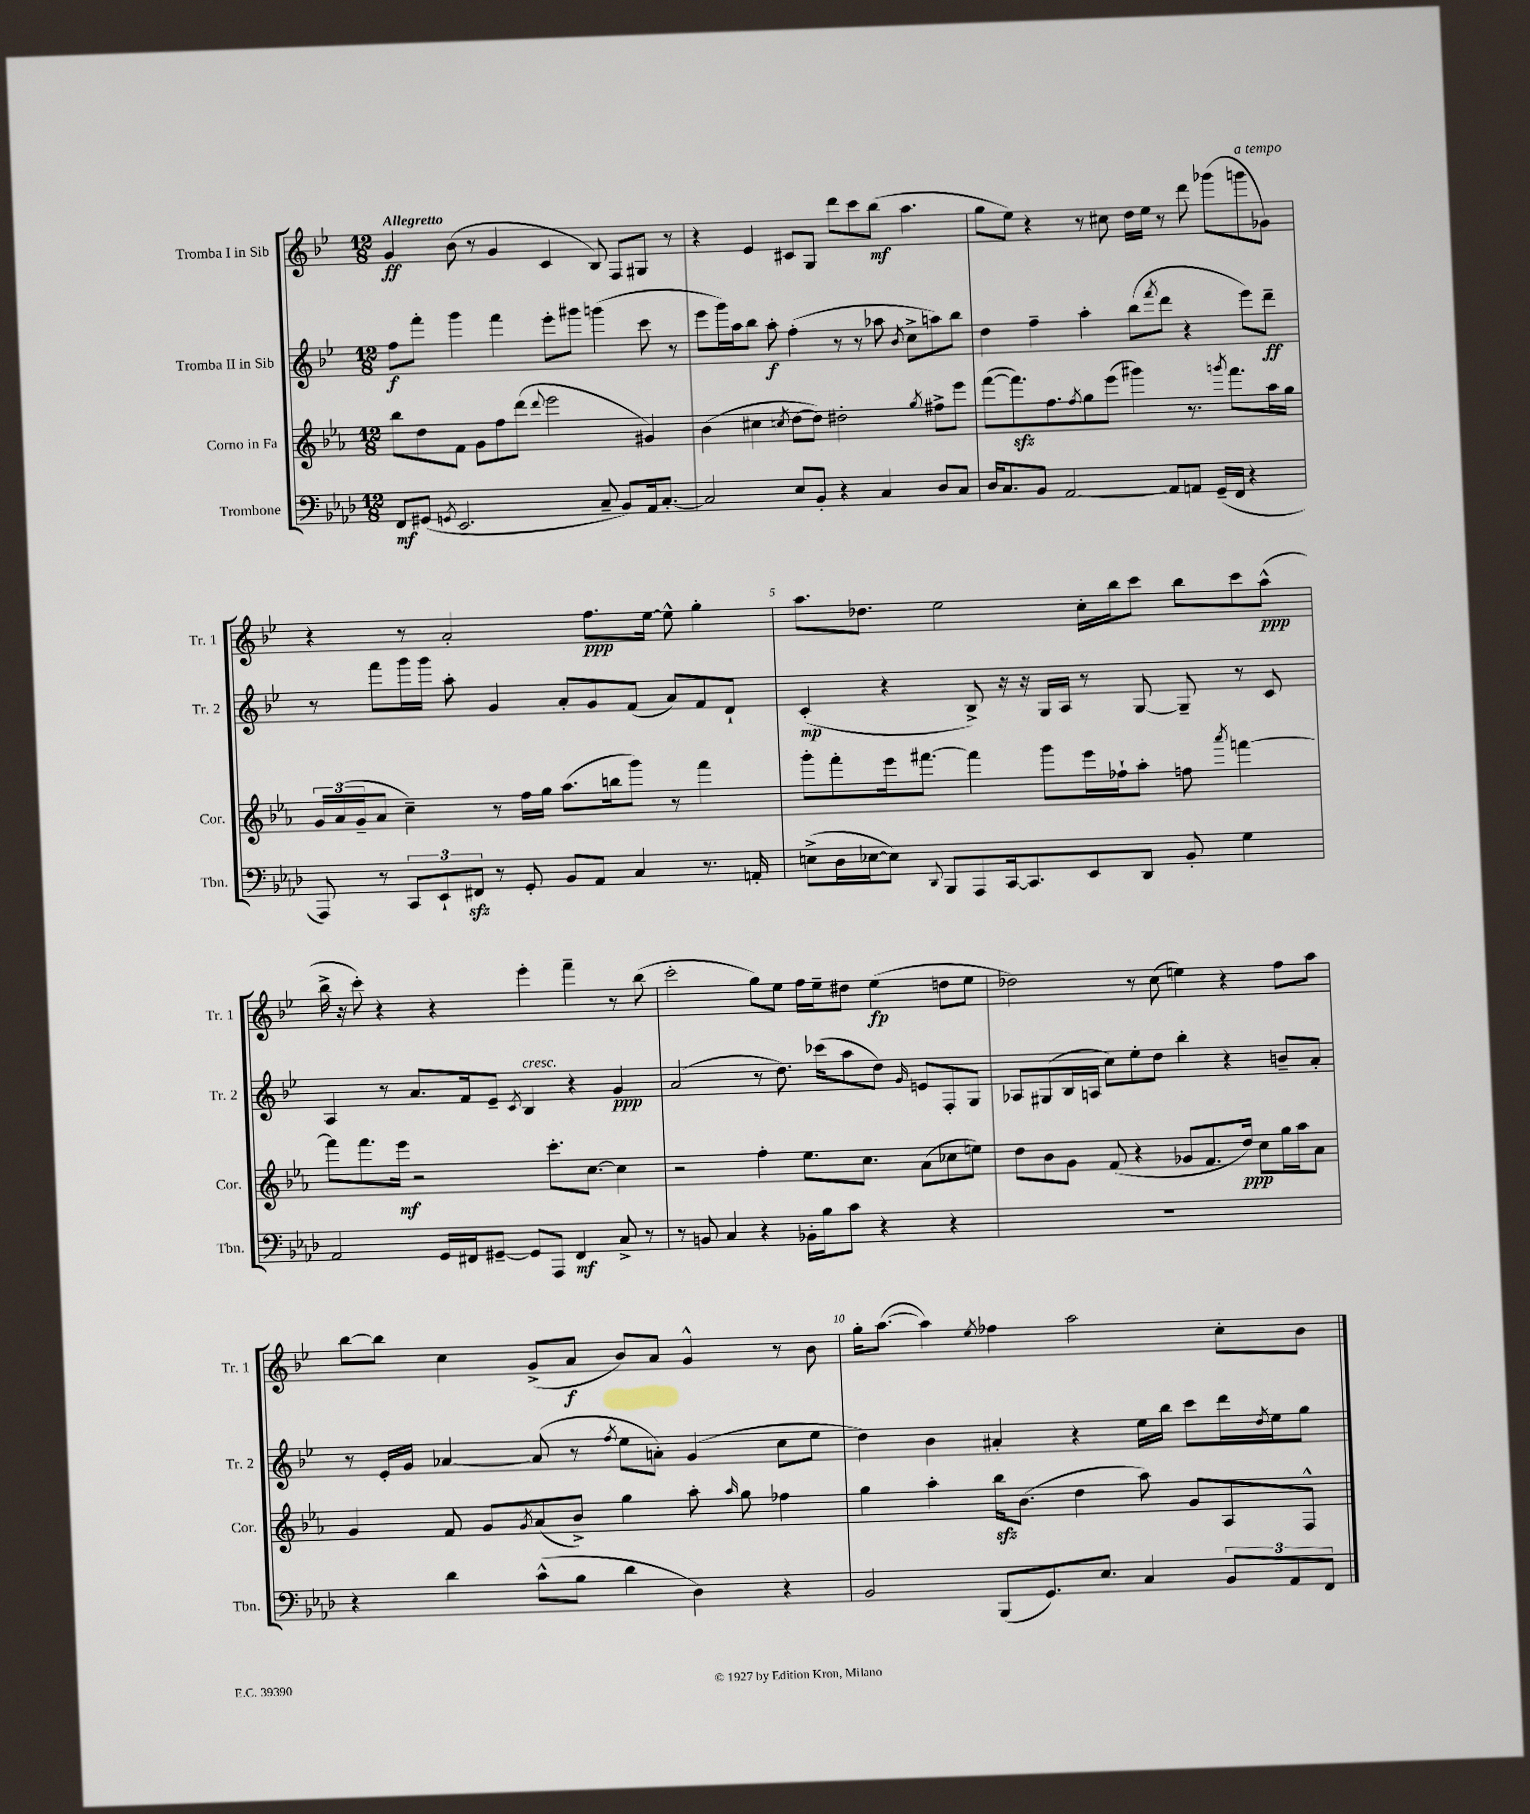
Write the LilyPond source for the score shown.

<<
\new StaffGroup <<
\new Staff = "s0" \with { instrumentName = "Tromba I in Sib" shortInstrumentName = "Tr. 1" } {
    \clef treble \key bes \major \numericTimeSignature \time 12/8 \tempo "Allegretto"
    g'4\ff bes'8( r8 g'4 c'4 bes8) f8 gis8 r8 |
    r4 ees'4 cis'8 g8 d'''8 c'''8 bes''8\mf( a''4. |
    g''8 ees''8) r4 r8 cis''8 d''16 ees''16 r8 d'''8 ges'''8( g'''8^\markup { \italic "a tempo" } ges'8) |
    r4 r8 a'2-. f''8.\ppp ees''16~ ees''8-^ g''4-. |
    a''8. des''8. ees''2 c''16-. bes''16 c'''8 bes''8 c'''8 a''8-^\ppp( |
    bes''16-> r16 c'''8-.) r4 r4 ees'''4-. f'''4-- r8 bes''8( |
    c'''2-. g''8) ees''8 f''16 ees''16-- dis''8 ees''4\fp( d''8 ees''8 |
    des''2) r8 c''8( e''4) r4 f''8 a''8 |
    bes''8~ bes''8 c''4 g'8->( a'8\f bes'8) a'8 g'4-^ r8 bes'8 |
    g''16-. a''8.~( a''4) \acciaccatura { ees''8 } fes''4 a''2 c''8-. bes'8 \bar "|." |
}
\new Staff = "s1" \with { instrumentName = "Tromba II in Sib" shortInstrumentName = "Tr. 2" } {
    \clef treble \key bes \major \numericTimeSignature \time 12/8
    f''8\f f'''8-. g'''4 f'''4 ees'''8-. gis'''8 g'''4( c'''8 r8 |
    ees'''8 g'''16) a''16 bes''8 a''8-.\f f''4-.( r8 r8 aes''8 \acciaccatura { bes'8 } c''8-> a''8) bes''8 |
    d''4 f''4-- a''4-. bes''8( \acciaccatura { f'''8 } d'''8 r4 ees'''8) d'''8--\ff |
    r8 f'''8 g'''16 g'''16 a''8-. g'4 a'8-. g'8 f'8( a'8) f'8 d'8-! |
    c'4-.\mp( r4 bes8->) r16 r16 g16 a16 r8 g8~ g8-- r8 c'8 |
    a4 r8 a'8. f'16 ees'8-- \acciaccatura { c'8 } bes4^\markup { \italic "cresc." } r4 g'4\ppp |
    a'2( r8 d''8.) ces'''16( a''8 d''8) \grace { g'16 } e'8 f8-. g8 |
    aes8 gis8( bes16 a16 c''8) ees''8-. d''8 bes''4-. r4 b'8-- a'8-. |
    r8 ees'16-. g'16 aes'4~ aes'8( r8 \acciaccatura { f''8 } ees''8 a'8-.) g'4( c''8 ees''8 |
    d''4) bes'4 ais'4-. r4 ees''16 bes''16 c'''8 d'''16 \acciaccatura { d''8 } ees''16 g''8 \bar "|." |
}
\new Staff = "s2" \with { instrumentName = "Corno in Fa" shortInstrumentName = "Cor." } {
    \clef treble \key ees \major \numericTimeSignature \time 12/8
    bes''8 d''8 f'8 g'8 f''8 d'''8( \appoggiatura { d'''8 } ees'''2 gis'4) |
    bes'4( cis''4 \acciaccatura { c''8 } d''8~ d''8) dis''2-. \acciaccatura { g''8 } fis''8-> ees'''8 |
    f'''8~( f'''8.\sfz) f''8. \acciaccatura { f''8 } g''8 ees'''8( gis'''4) r8. \acciaccatura { g'''8 } f'''8. aes''16 g''16 |
    \tuplet 3/2 { g'16 aes'16( g'16-- } aes'8 c''4--) r8 f''16 g''16 aes''8.( b''16 g'''8) r8 f'''4 |
    g'''8-. f'''8-. ees'''16 fis'''8.~ fis'''4 g'''8 ees'''16 fes''16-! aes''8-. f''8 \acciaccatura { aes'''8 } f'''4~ |
    f'''8 f'''8. ees'''16\mf r2 c'''8.-. c''8.~ c''4 |
    r2 f''4-. ees''8. c''8. aes'8( ces''8 e''8) |
    d''8 bes'8 g'8 f'8( r4 ges'8 f'8. d''16\ppp) c''8 g''16 aes''16 aes'8 |
    g'4 f'8 g'8 \acciaccatura { g'8 } aes'8( bes'8->) g''4 aes''8-. \grace { aes''16 } g''8 fes''4 |
    g''4 aes''4-. bes''16\sfz bes'8.( d''4 aes''8) g'8 aes8 f8-^ \bar "|." |
}
\new Staff = "s3" \with { instrumentName = "Trombone" shortInstrumentName = "Tbn." } {
    \clef bass \key aes \major \numericTimeSignature \time 12/8
    f,8\mf gis,8( \acciaccatura { g,8 } ees,2. c8-- bes,8) aes,16 c8.~-. |
    c2 ees8 bes,8-. r4 c4 des8 c8 |
    des16 c8. bes,8 aes,2~ aes,8 a,8 g,16--( f,16 r4 |
    aes,,8) r8 \tuplet 3/2 { c,8 ees,8-! fis,8\sfz } r8 g,8-. bes,8 aes,8 c4 r8. a,16-. |
    e8->( des16 ees16~ ees8) \appoggiatura { des,8 } bes,,8 aes,,8 c,16~ c,8. ees,8 des,8 bes,8-. g4 |
    aes,2 g,16 fis,16 gis,8~-- gis,8 aes,,8 fis,4\mf c8-> r8 |
    r8 b,8 c4 r4 bes,16-. bes16 c'8 r4 r4 |
    R1. |
    r4 des'4 c'8-^( bes8 des'4 des4) r4 |
    bes,2 bes,,8( g,8.) ees8. c4 \tuplet 3/2 { bes,8 aes,8 f,8 } \bar "|." |
}
>>
>>
\layout { \context { \Score \override BarNumber.break-visibility = ##(#f #t #t) barNumberVisibility = #(every-nth-bar-number-visible 5) } }
